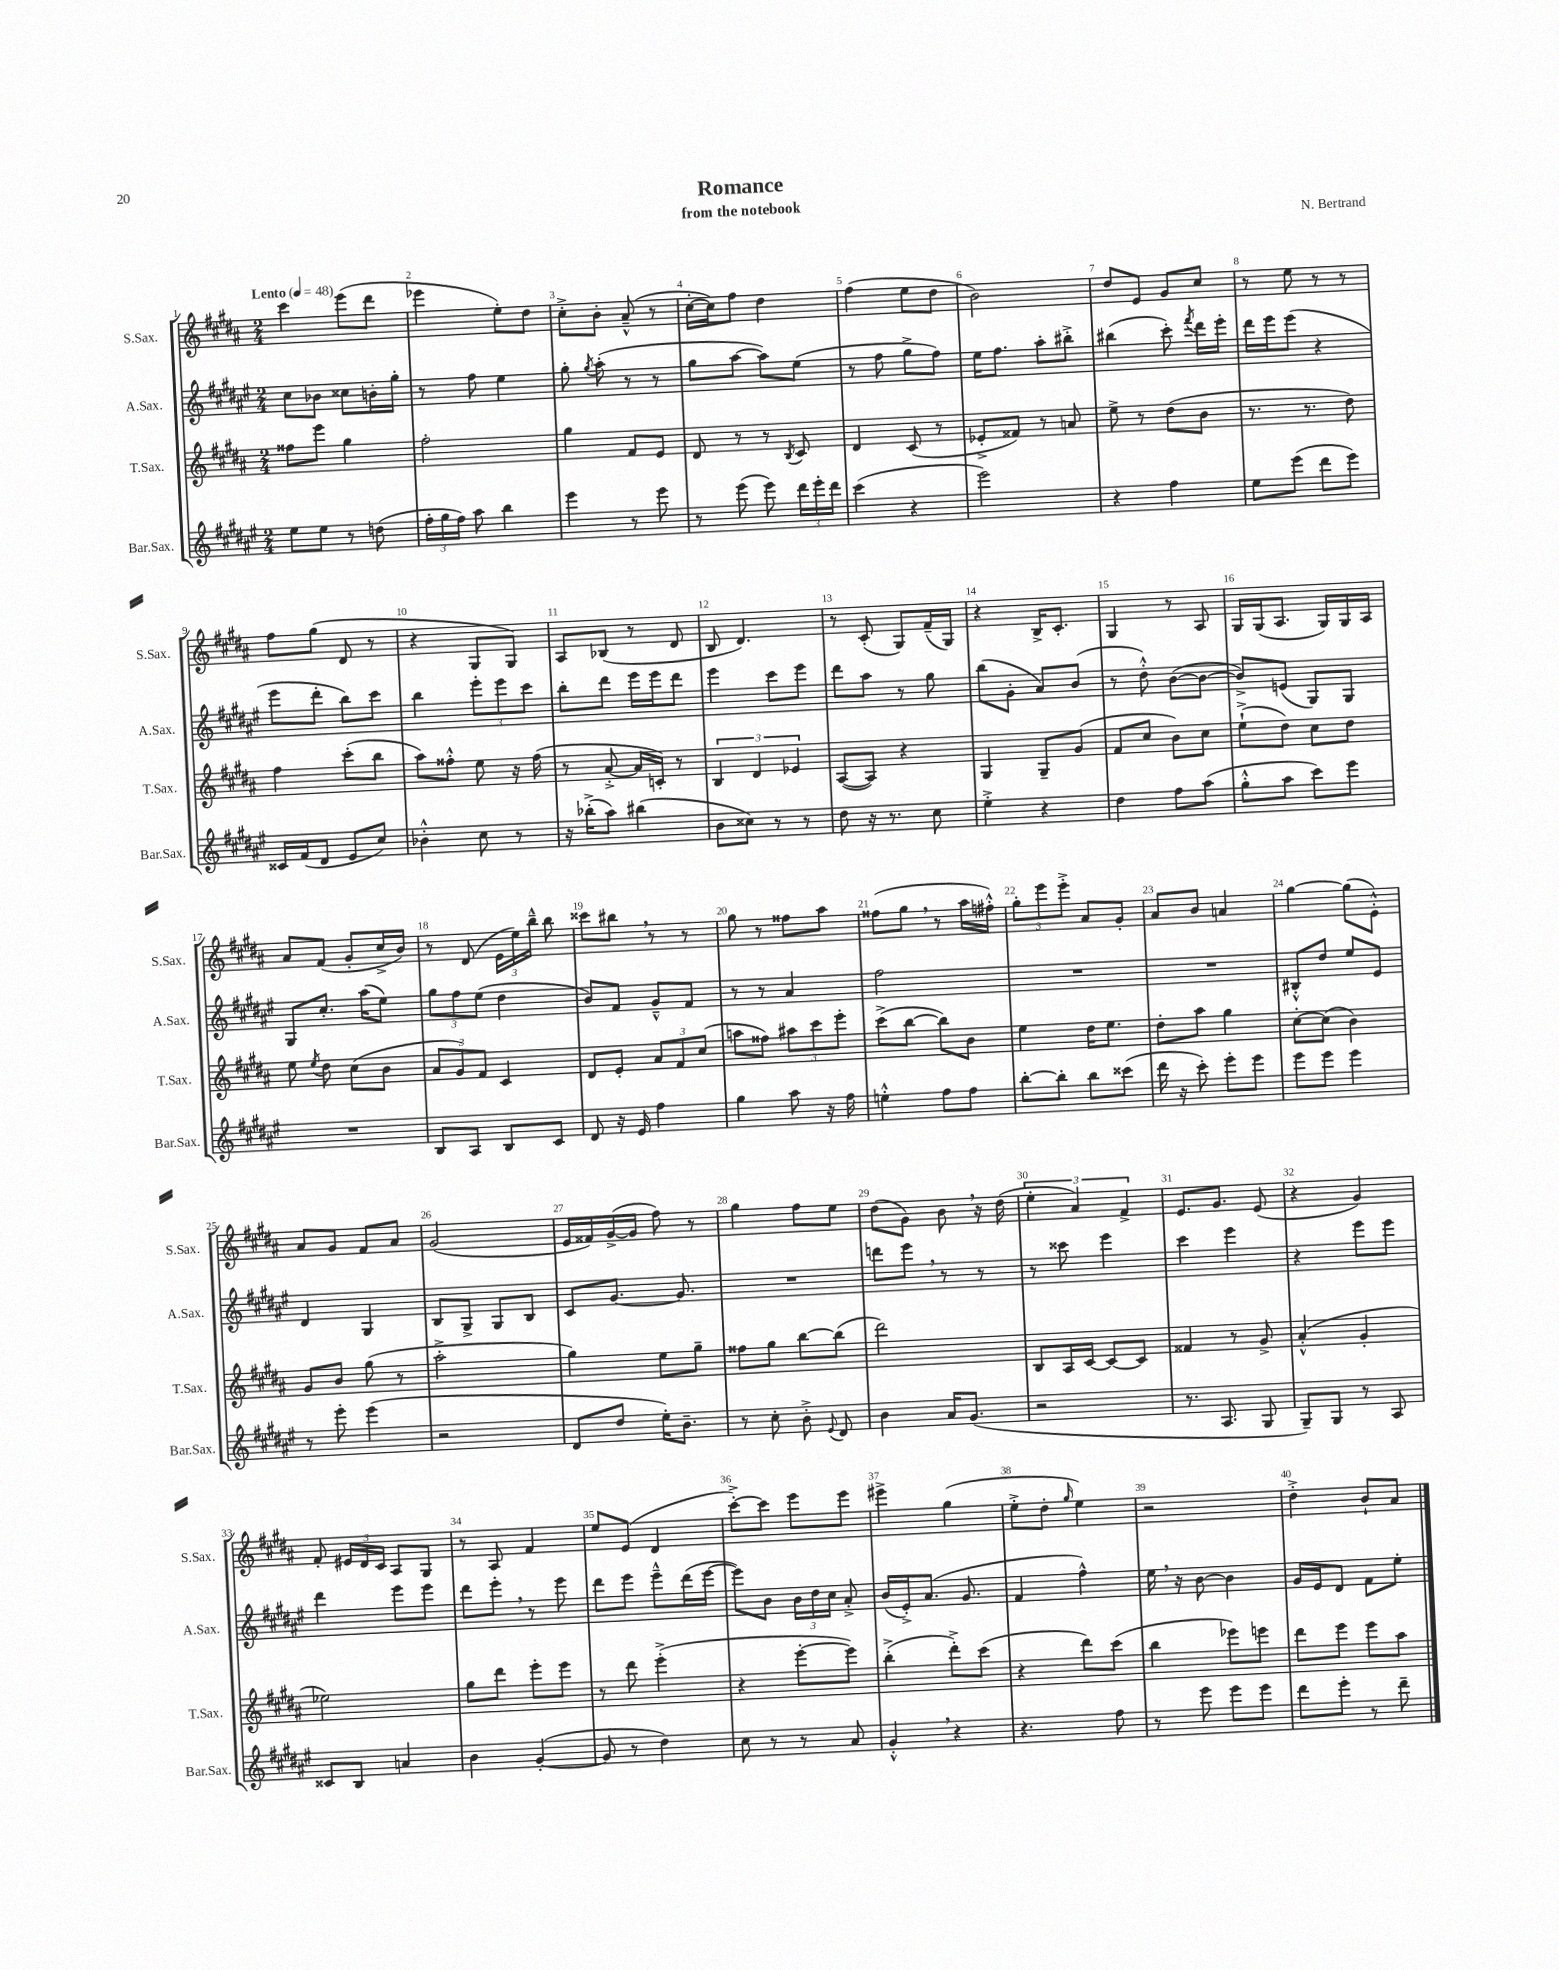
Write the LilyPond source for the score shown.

\header { title = "Romance" composer = "N. Bertrand" subtitle = "from the notebook" }
<<
\new StaffGroup <<
\new Staff = "s0" \with { instrumentName = "S.Sax." shortInstrumentName = "S.Sax." } {
    \clef treble \key b \major \numericTimeSignature \time 2/4 \tempo "Lento" 4 = 48
    \autoBeamOff cis'''4 e'''8[( dis'''8] |
    ees'''4 e''8[-.) dis''8] |
    cis''8[-.-> b'8]-. ais'8---^( r8 |
    cis''16[~-. cis''16) fis''8] dis''4 |
    fis''4( e''8[ dis''8] |
    b'2) |
    dis''8[ e'8] gis'8[ cis''8] |
    r8 e''8 r8 r8 |
    fis''8[ gis''8]( dis'8 r8 |
    r4 gis8[ gis8]) |
    ais8[ bes8]( r8 dis'8 |
    b8 dis'4.) |
    r8 cis'8-.( gis8[) fis'16--( gis16]) |
    r4 b16[-> cis'8.]-. |
    gis4 r8 ais8 |
    gis16[ gis16( ais8.] gis16[) gis16 ais16] |
    ais'8[ fis'8]( gis'8[-. cis''16-> b'16]) |
    r8 dis'8( \tuplet 3/2 { e'16[ e''16) b''16]---^ } b''8 |
    cisis'''8[ bis''8] \breathe r8 r8 |
    gis''8 r8 fisis''8[ ais''8] |
    fisis''8[( gis''8] \breathe r8 ais''16[ fis''16]-.-^) |
    \tuplet 3/2 { gis''8[-. e'''8 e'''8]-.-> } ais'8[ gis'8]-. |
    ais'8[ b'8] a'4 |
    gis''4~ gis''8[( e'8]-.-^) |
    ais'8[ gis'8] fis'8[ ais'8] |
    gis'2( |
    e'16[ fisis'16) gis'16~->( gis'16] fis''8) r8 |
    gis''4 fis''8[ e''8] |
    dis''8[( gis'8]) b'8 \breathe r16 dis''16( |
    \tuplet 3/2 { e''4-. ais'4) fis'4-> } |
    e'8.[ gis'8.] e'8( |
    r4 gis'4) |
    fis'8-. \tuplet 3/2 { eis'16[ dis'16 cis'16] } ais8[ gis8] |
    r8 ais8 fis'4 |
    e''8[ e'8]( dis'4 |
    cis'''8[~-.->) cis'''8] e'''8[ e'''8] |
    eis'''4-> gis''4( |
    e''8[-.-> dis''8]-. \grace { gis''16 } e''4) |
    r2 |
    dis''4-.-> b'8[-! ais'8] \bar "|." |
}
\new Staff = "s1" \with { instrumentName = "A.Sax." shortInstrumentName = "A.Sax." } {
    \clef treble \key fis \major \numericTimeSignature \time 2/4
    \autoBeamOff cis''8[ bes'8] cisis''8[ b'16-. gis''16]-. |
    r8 fis''8 eis''4 |
    gis''8-. \acciaccatura { gis''8 } ais''8-.( r8 r8 |
    gis''8[ ais''8]~ ais''8[) eis''8]( |
    r8 fis''8 gis''8[-> fis''8]) |
    eis''16[ fis''8.] ais''8[-. bis''8]-.-> |
    bis''4( cis'''8-.) \acciaccatura { fis'''8 } dis'''16[ eis'''16]-. |
    dis'''16[ eis'''16 eis'''8]( r4 |
    eis'''8[ dis'''8]-. b''8[) cis'''8] |
    b''4 \tuplet 3/2 { eis'''8[-. eis'''8 cis'''8] } |
    b''8[-. dis'''8] eis'''16[ eis'''16 dis'''8] |
    eis'''4 cis'''8[ eis'''8] |
    dis'''8[ ais''8] r8 gis''8 |
    b''8[( gis'8]-. ais'8[) b'8]( |
    r8 dis''8-.-^) b'8[~( b'8]~ |
    b'8[->) e'8]( gis8[) gis8] |
    gis8[ cis''8.]-. ais''16[( eis''8]) |
    \tuplet 3/2 { gis''8[ fis''8 eis''8]( } dis''4 |
    b'8[) fis'8] gis'8[---^ fis'8] |
    r8 r8 ais'4 |
    fis''2 |
    R2 |
    R2 |
    bis8[-.-^ dis''8] eis''8[ eis'8] |
    dis'4 gis4 |
    b8[ gis8]-> gis8[ b8] |
    cis'8[ gis'8.]~ gis'8. |
    R2 |
    d'''8[ eis'''8] \breathe r8 r8 |
    r8 cisis'''8 eis'''4 |
    cis'''4 eis'''4 |
    r4 eis'''8[ eis'''8] |
    dis'''4 eis'''8[ eis'''8] |
    dis'''8[ eis'''8]-. \breathe r8 eis'''8 |
    dis'''8[ eis'''8] eis'''8[---^ dis'''16( eis'''16]~ |
    eis'''8[) b'8] \tuplet 3/2 { b'16[ dis''16 cis''16] } ais'8-.-> |
    b'16[( eis'16-.->) ais'8.]( gis'8. |
    fis'4 fis''4-^) |
    eis''16 \breathe r16 b'8~ b'4 |
    gis'16[ eis'16 dis'8] fis'8[ eis''8]-. \bar "|." |
}
\new Staff = "s2" \with { instrumentName = "T.Sax." shortInstrumentName = "T.Sax." } {
    \clef treble \key b \major \numericTimeSignature \time 2/4
    \autoBeamOff fisis''8[ e'''8] gis''4 |
    fis''2-. |
    gis''4 fis'8[ e'8] |
    dis'8 r8 r8 \acciaccatura { b8 } cis'8 |
    dis'4 cis'8( r8 |
    ees'8[-.-> fisis'8]) r8 a'8 |
    e''8-> r8 dis''8[( b'8] |
    r8. r8. dis''8) |
    fis''4 cis'''8[-.( b''8] |
    ais''8[) fisis''8]-.-^ e''8 r16 fisis''16( |
    r8 ais'8~-.-> ais'16[ c'16]-.) r8 |
    \tuplet 3/2 { b4 dis'4 ees'4 } |
    ais8[~( ais8]) r4 |
    gis4 gis8[-- gis'8]( |
    fis'8[ cis''8] b'8[) cis''8] |
    e''8[-!->( dis''8]) cis''8[ dis''8] |
    e''8 \acciaccatura { e''8 } dis''8 cis''8[( b'8] |
    \tuplet 3/2 { ais'8[ gis'8) fis'8] } cis'4 |
    dis'8[ e'8]-. \tuplet 3/2 { ais'8[ fis'8 cis''8]( } |
    a''8[ fisis''8]) \tuplet 3/2 { ais''8[ cis'''8 e'''8]-. } |
    cis'''8[->( b''8]~ b''8[) b'8] |
    e''4 dis''16[ e''8.] |
    dis''8[-. ais''8] gis''4 |
    cis''8[~-. cis''8]( b'4) |
    gis'8[ b'8] gis''8( r8 |
    ais''2-.-> |
    gis''4) e''8[ gis''8]-- |
    fisis''8[ gis''8] b''8[~ b''8]( |
    dis'''2) |
    b8[ ais16 cis'16]~ cis'8[~ cis'8] |
    fisis'4 r8 gis'8-> |
    ais'4-.-^( gis'4-. |
    ees''2) |
    gis''8[ dis'''8] e'''8[-. e'''8] |
    r8 dis'''8 e'''4-.->( |
    r4 e'''8[~-. e'''8]) |
    b''4-.->( dis'''8[-.->) cis'''8]( |
    r4 dis'''8[) cis'''8]( |
    b''4 ees'''8[) e'''8] |
    dis'''8[ e'''8] e'''8[ ais''8] \bar "|." |
}
\new Staff = "s3" \with { instrumentName = "Bar.Sax." shortInstrumentName = "Bar.Sax." } {
    \clef treble \key fis \major \numericTimeSignature \time 2/4
    \autoBeamOff eis''8[ eis''8] r8 d''8( |
    \tuplet 3/2 { fis''16[-. gis''16 fis''16]) } ais''8 b''4 |
    eis'''4 r8 eis'''8 |
    r8 eis'''8( eis'''8) \tuplet 3/2 { dis'''16[ eis'''16-. dis'''16] } |
    cis'''4( r4 |
    eis'''2) |
    r4 fis''4 |
    eis''8[ eis'''8]( dis'''8[ eis'''8]) |
    cisis'16[ fis'16( dis'8] eis'8[ cis''8]) |
    bes'4-.-^ cis''8 r8 |
    r16 bes''16[-.->( ais''8]) bis''4( |
    b'8[ cisis''8]) r8 r8 |
    dis''8 r16 r8. cis''8 |
    eis''4-.-> r4 |
    dis''4 fis''8[ ais''8]( |
    gis''8[-.-^ ais''8] cis'''8[) eis'''8] |
    R2 |
    b8[ ais8] b8[ cis'8] |
    dis'8 r16 eis'16 fis''4 |
    gis''4 ais''8 r16 fis''16 |
    e''4-.-^ fis''8[ fis''8] |
    b''8[~-. b''8]-. b''8[ cisis'''8]( |
    dis'''16 r16 cis'''8-.) eis'''8[-. eis'''8] |
    eis'''8[ eis'''8] eis'''4 |
    r8 eis'''8-. eis'''4( |
    r2 |
    dis'8[ dis''8] eis''16[-.) b'8.]-- |
    r8 cis''8-. b'8-.-> \appoggiatura { eis'8 } dis'8 |
    b'4 ais'16[ gis'8.]( |
    r2 |
    r8. ais8. gis8 |
    gis8[--) gis8] r8 ais8 |
    cisis'8[ b8] a'4 |
    b'4 gis'4~-.( |
    gis'8 r8 dis''4) |
    cis''8 r8 r8 ais'8 |
    gis'4-.-^ \breathe r4 |
    r4. fis''8 |
    r8 eis'''8 eis'''8[ eis'''8] |
    dis'''8[ eis'''8]-. r8 dis'''8-- \bar "|." |
}
>>
>>
\layout { \context { \Score \override BarNumber.break-visibility = ##(#f #t #t) barNumberVisibility = #all-bar-numbers-visible } }
